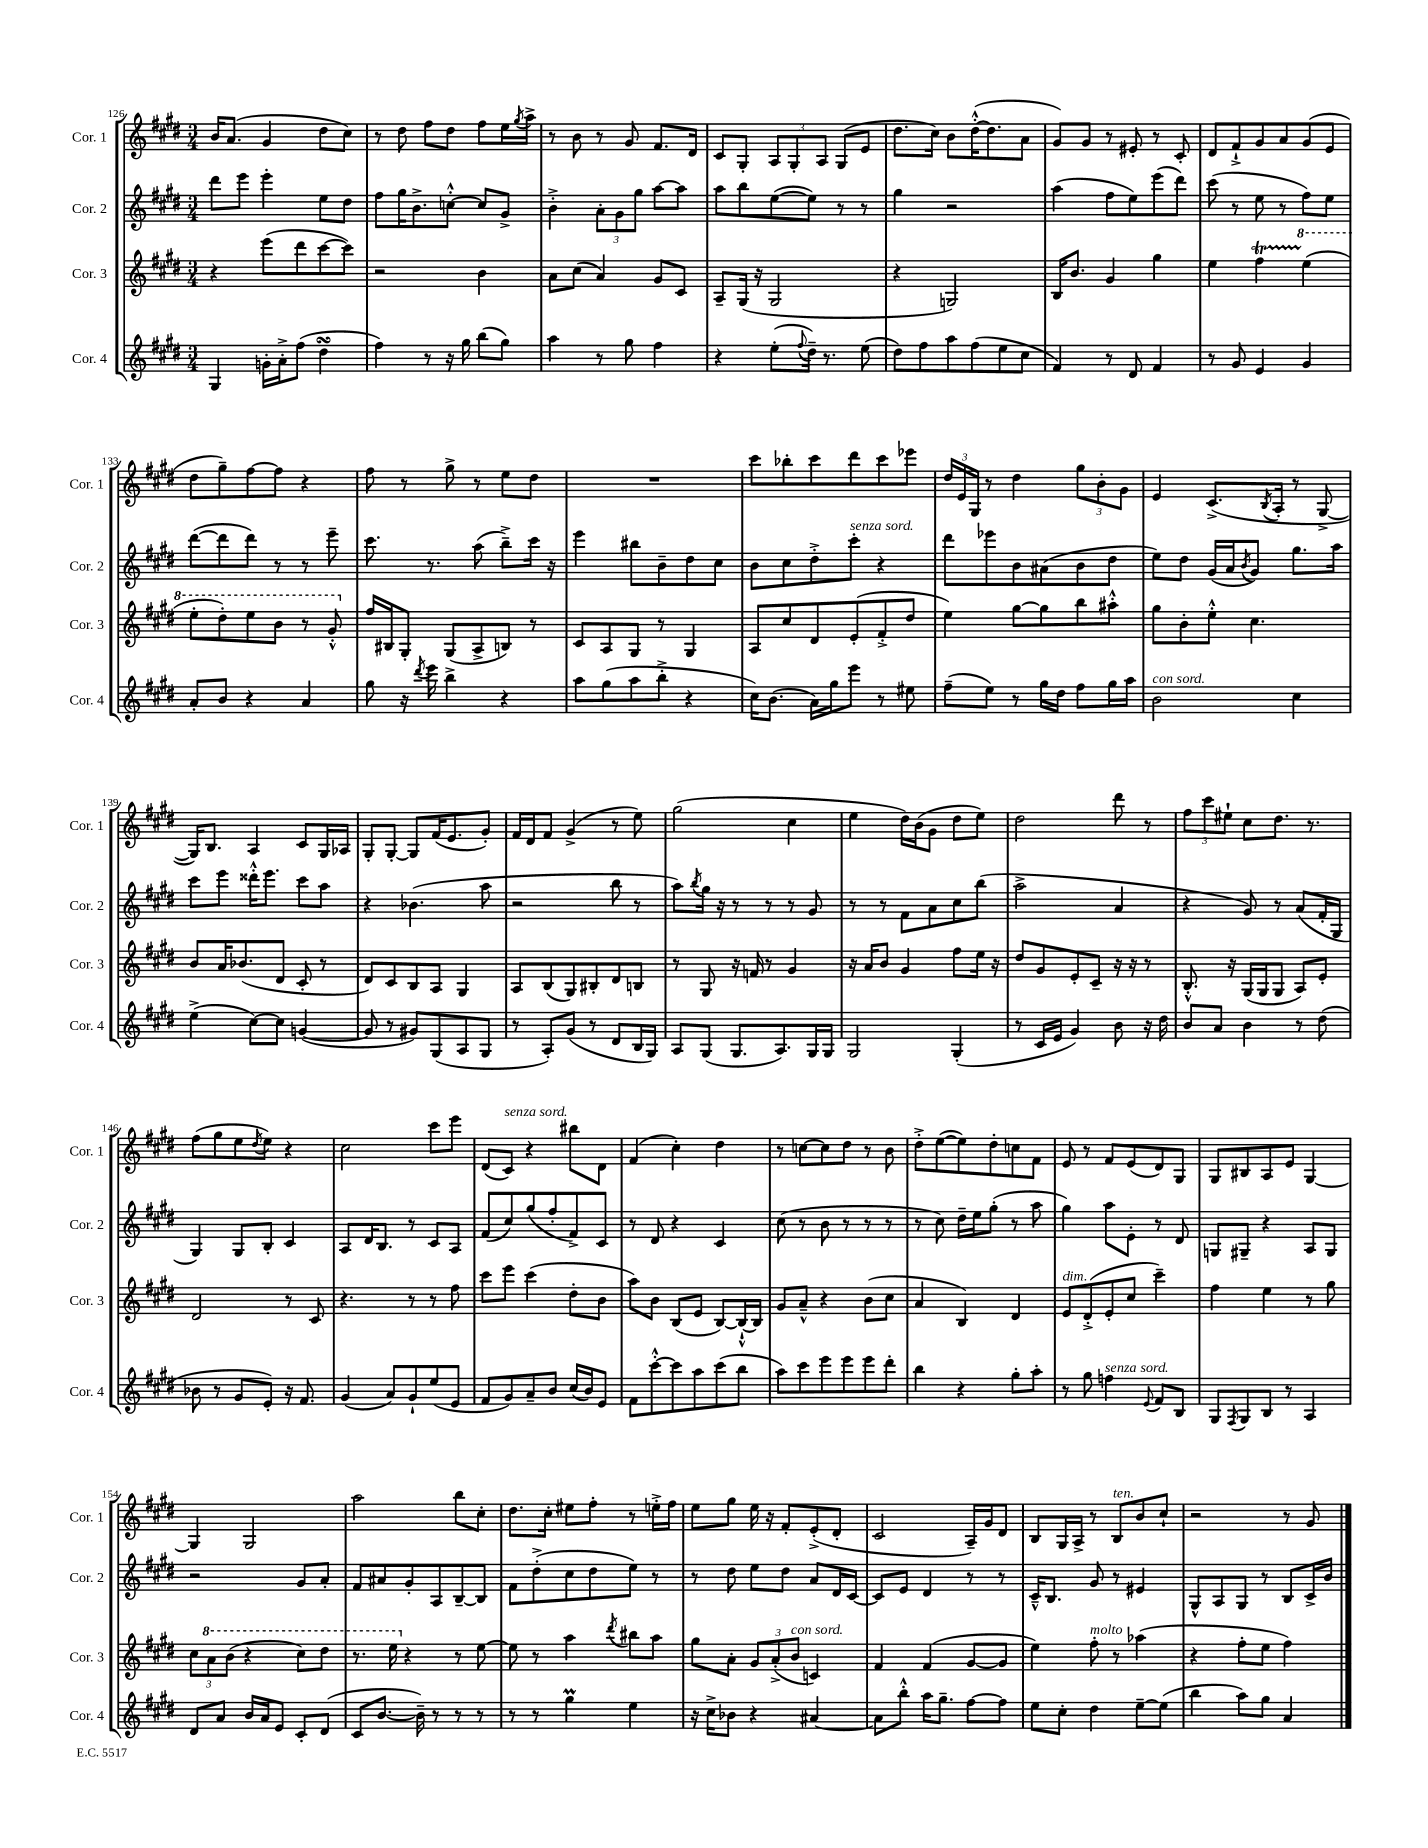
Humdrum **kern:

**kern	**kern	**kern	**kern
*staff4	*staff3	*staff2	*staff1
*clefG2	*clefG2	*clefG2	*clefG2
*k[f#c#g#d#]	*k[f#c#g#d#]	*k[f#c#g#d#]	*k[f#c#g#d#]
*M3/4	*M3/4	*M3/4	*M3/4
4G#	4r	8ddd#	16b
.	.	.	(8.a
.	.	8eee	.
16g'	(8eee	4eee'	4g#
16a'^	.	.	.
(8ff#	8ddd#	.	.
4dd#	[8ccc#	8ee	8dd#
.	8ccc#])	8dd#	8cc#)
=	=	=	=
4ff#)	2r	8ff#	8r
.	.	16gg#	8dd#
.	.	8.b^	.
8r	.	.	8ff#
16r	.	[8cc'^^	8dd#
16gg#	.	.	.
(8bb	4b	8cc]	8ff#
8gg#)	.	8g#^	16ee
.	.	.	8qgg#
.	.	.	16aa^
=	=	=	=
4aa	8a	4b'^	8r
.	(8cc#	.	8b
8r	4a)	12a'	8r
.	.	12g#	.
8gg#	.	.	8g#
.	.	12gg#	.
4ff#	8g#	[8aa	8.f#
.	8c#	8aa]	.
.	.	.	16d#
=	=	=	=
4r	8A~	8aa	8c#
.	(16G#	8bb	8G#'
.	16r	.	.
(8ee'	2G#	([8ee	12A
.	.	.	12G#'
8qqff#	.	.	.
16dd#~)	.	8ee])	.
.	.	.	12A
8.r	.	.	.
.	.	8r	(8G#
(8ee	.	8r	8e
=	=	=	=
8dd#)	4r	4gg#	8.dd#
8ff#	.	.	.
.	.	.	16cc#)
8aa	2G)	2r	8b
(8ff#	.	.	([16dd#'^^
.	.	.	8.dd#]
8ee	.	.	.
8cc#	.	.	8a
=	=	=	=
4f#)	16B	(4aa	8g#)
.	8.b	.	.
.	.	.	8g#
8r	4g#	8ff#	8r
8d#	.	8ee)	8e#'
4f#	4gg#	(8eee	8r
.	.	8ddd#)	8c#'
=	=	=	=
8r	4ee	(8ccc#	8d#
8g#	.	8r	8f#`^
4e	4ff#	8ee	8g#
.	.	8r	8a
4g#	(4eee	8ff#)	(8g#
.	.	8ee	8e
=	=	=	=
8a'	8eee'	([8ddd#	8dd#
8b	8ddd#')	8ddd#]	8gg#~)
4r	8eee	8ddd#)	[8ff#
.	8bb	8r	8ff#]
4a	8r	8r	4r
.	8gg#'^^	8eee~	.
=	=	=	=
8gg#	16ff#	8.ccc#	8ff#
.	16B#	.	.
16r	8G#'	.	8r
8qddd#	.	.	.
16eee	.	8.r	.
4bb^	(8G#	.	8gg#^
.	8A^	(8aa	8r
4r	8B)	8bb~^)	8ee
.	8r	16ccc#	8dd#
.	.	16r	.
=	=	=	=
8aa	8c#	4eee	2.r
(8gg#	8A	.	.
8aa	8G#	8bb#	.
8bb'^	8r	8b~	.
4r	4G#	8dd#	.
.	.	8cc#	.
=	=	=	=
16cc#)	8A	8b	8ccc#
(8.b	.	.	.
.	8cc#	8cc#	8bb-'
16a)	8d#	8dd#'^	8ccc#
16gg#	.	.	.
8eee	(8e'	8ccc#'	8ddd#
8r	8f#'^	4r	8ccc#
8ee#	8dd#	.	8eee-
=	=	=	=
(8ff#~	4ee)	8ddd#	24dd#
.	.	.	24e
.	.	.	24G#
8ee)	.	8eee-	8r
8r	[8gg#	8b	4dd#
16gg#	8gg#]	(8a#	.
16dd#	.	.	.
8ff#	8bb	8b	12gg#
.	.	.	12b'
16gg#	8aa#'^^	8dd#	.
.	.	.	12g#
16aa	.	.	.
=	=	=	=
2b	8gg#	8ee)	4e
.	8b'	8dd#	.
.	8ee'^^	(16g#	(8.c#^
.	.	16a	.
.	.	8qb	.
.	4.cc#	8g#)	.
.	.	.	8qB
.	.	.	16A'
4cc#	.	8.gg#	8r
.	.	.	[8G#^
.	.	16aa	.
=	=	=	=
(4ee^	8b	8ccc#	16G#])
.	.	.	8.B
.	16a	8eee	.
.	(8.b-	.	.
[8cc#)	.	16ddd##'^^	4A
.	.	8.eee	.
8cc#]	8d#	.	.
([4g	8c#'	8ccc#	8c#
.	8r	8aa	16G#
.	.	.	16A-
=	=	=	=
8g]	8d#)	4r	8G#'
8r	8c#	.	[8G#'
8g#)	8B	(4.b-	8G#]
(8G#	8A	.	(16f#
.	.	.	8.e
8A	4G#	.	.
8G#	.	8aa	8g#')
=	=	=	=
8r	8A	2r	16f#
.	.	.	16d#
8A')	(8B	.	8f#
(8g#	8G#)	.	(4g#^
8r	8B#'	.	.
8d#	8d#	8bb	8r
16B	8B	8r	8ee)
16G#)	.	.	.
=	=	=	=
8A	8r	8aa)	(2gg#
.	.	8qbb	.
(8G#	8G#	16gg#	.
.	.	16r	.
8.G#	16r	8r	.
.	16f	.	.
.	8r	8r	.
8.A)	.	.	.
.	4g#	8r	4cc#
16G#	.	8g#	.
16G#	.	.	.
=	=	=	=
2G#	16r	8r	4ee
.	16a	.	.
.	8b	8r	.
.	4g#	8f#	16dd#)
.	.	.	(16b
.	.	8a	8g#
(4G#'	8ff#	8cc#	8dd#
.	16ee	(8bb	8ee)
.	16r	.	.
=	=	=	=
8r	8dd#	2aa^	2dd#
16c#	8g#	.	.
16e	.	.	.
4g#)	8e'	.	.
.	8c#~	.	.
8b	16r	4a	8ddd#
.	16r	.	.
16r	8r	.	8r
16dd#	.	.	.
=	=	=	=
8b	8.B'^^	4r	12ff#
.	.	.	12ccc#
8a	.	.	.
.	.	.	12ee#`
.	16r	.	.
4b	(16G#	8g#)	8cc#
.	16G#	.	.
.	8G#	8r	8.dd#
8r	8A)	(8a	.
.	.	.	8.r
(8dd#	8e'	16f#'	.
.	.	16G#	.
=	=	=	=
8b-	2d#	4G#)	(8ff#
8r	.	.	8gg#
8g#	.	8G#	8ee
.	.	.	8qdd#
8e')	.	8B'	8ee)
16r	8r	4c#	4r
8.f#	.	.	.
.	8c#	.	.
=	=	=	=
(4g#	4.r	8A	2cc#
.	.	16d#	.
.	.	8.B	.
8a)	.	.	.
8g#`	8r	8r	.
(8ee	8r	8c#	8ccc#
8e	8ff#	8A	8eee
=	=	=	=
8f#	8ccc#	(8f#	(8d#
8g#)	8eee	8cc#)	8c#)
8a~	(4ccc#	(8gg#	4r
8b	.	8ff#'	.
(16cc#	8dd#'	8f#^)	8bb#
16b)	.	.	.
8e	8b	8c#	8d#
=	=	=	=
8f#	8aa)	8r	(4f#
[8ccc#'^^	8b	8d#	.
8ccc#]	(8B	4r	4cc#')
8aa	8e	.	.
(8ccc#	[8B)	4c#	4dd#
8bb	16B`^^_	.	.
.	16B]	.	.
=	=	=	=
8aa)	8g#	(8cc#	8r
8ccc#	8a~^^	8r	[8cc
8eee	4r	8b	8cc]
8eee	.	8r	8dd#
8eee	(8b	8r	8r
8ddd#'	8cc#	8r	8b
=	=	=	=
4bb	4a	8r	8dd#'^
.	.	8cc#)	([8ee
4r	4B)	16dd#~	8ee])
.	.	16ee	.
.	.	(8gg#'	8dd#'
8gg#'	4d#	8r	8cc
8aa'	.	8aa	8f#
=	=	=	=
8r	8e	4gg#)	8e
8gg#	(8d#'^	.	8r
4ff	8e'	8aa	8f#
.	8cc#	8e'	(8e
8qqe	.	.	.
8f#	4ccc#~)	8r	8d#)
8B	.	8d#	8G#
=	=	=	=
8G#	4ff#	8G	8G#
8qF#	.	.	.
8G#	.	8G#~	8B#
8B	4ee	4r	8A
8r	.	.	8e
4A	8r	8A	[4G#
.	8gg#	8G#	.
=	=	=	=
8d#	12cc#	2r	4G#]
.	12aa	.	.
8a	.	.	.
.	(12bb	.	.
16b	4r	.	2G#
16a	.	.	.
8e	.	.	.
8c#'	8ccc#)	8g#	.
(8d#	8ddd#	8a'	.
=	=	=	=
8c#	8.r	8f#	2aa
[8.b	.	8a#	.
.	16eee	.	.
.	4r	8g#'	.
16b~])	.	.	.
8r	.	8A	.
8r	8r	[8B~	8bb
8r	[8ee	8B]	8cc#'
=	=	=	=
8r	8ee]	8f#	8.dd#
8r	8r	(8dd#'^	.
.	.	.	16cc#'
4gg#	4aa	8cc#	8ee#
.	.	8dd#	8ff#'
.	8qddd#	.	.
4ee	8bb#	8ee)	8r
.	8aa	8r	16ee'^
.	.	.	16ff#
=	=	=	=
16r	8gg#	8r	8ee
16cc#^	.	.	.
8b-	8a'	8dd#	8gg#
4r	12g#	8ee	16ee
.	.	.	16r
.	(12a'^	.	.
.	.	8dd#	8f#'
.	12b	.	.
[4a#	4c)	8a	(8e'^
.	.	16d#	8d#'
.	.	[16c#	.
=	=	=	=
8a#]	4f#	8c#]	2c#
8bb'^^	.	8e	.
16aa	(4f#	4d#	.
8.gg#~	.	.	.
[8ff#	[8g#	8r	16A~)
.	.	.	16g#
8ff#]	8g#]	8r	8d#
=	=	=	=
8ee	4ee)	16c#~^^	8B
.	.	8.B	.
8cc#'	.	.	16G#
.	.	.	16A^
4dd#	8ff#'	8g#	8r
.	8r	8r	8B
[8ee~	(4aa-	4e#	8b
(8ee]	.	.	8cc#`
=	=	=	=
4bb	4r	8G#^^	2r
.	.	8A	.
8aa)	8ff#'	8G#	.
8gg#	8ee	8r	.
4a	4ff#)	8B	8r
.	.	16c#^	8g#
.	.	16b	.
==	==	==	==
*-	*-	*-	*-
